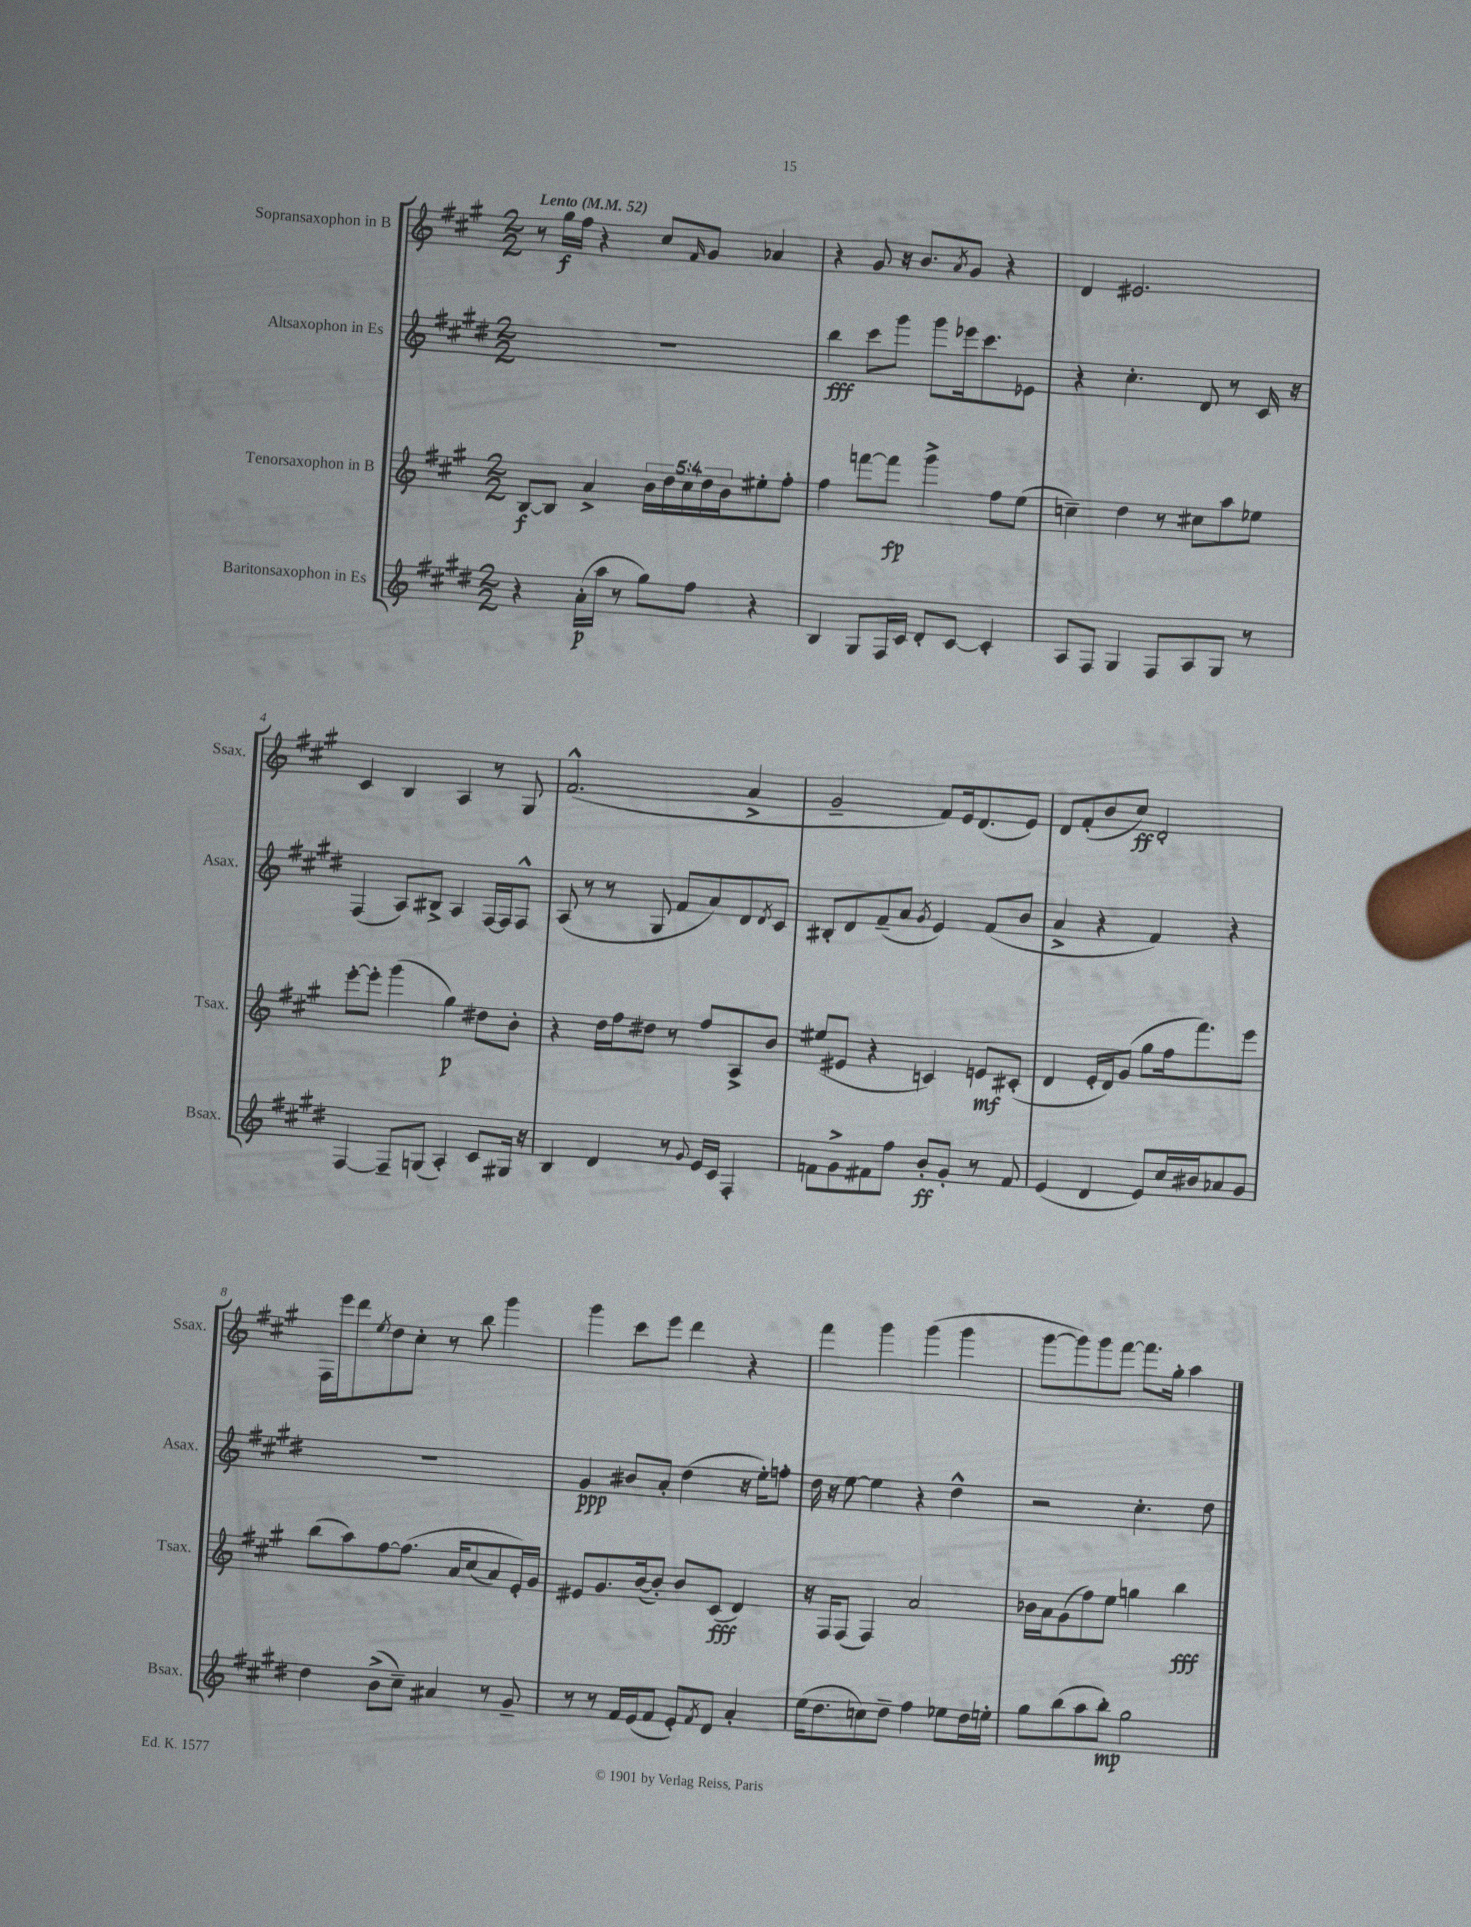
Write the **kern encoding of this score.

**kern	**dynam	**kern	**dynam	**kern	**dynam	**kern	**dynam
*part4	*part4	*part3	*part3	*part2	*part2	*part1	*part1
*staff4	*staff4	*staff3	*staff3	*staff2	*staff2	*staff1	*staff1
*I"Baritonsaxophon in Es	*	*I"Tenorsaxophon in B	*	*I"Altsaxophon in Es	*	*I"Sopransaxophon in B	*
*I'Bsax.	*	*I'Tsax.	*	*I'Asax.	*	*I'Ssax.	*
*clefG2	*	*clefG2	*	*clefG2	*	*clefG2	*
*k[f#c#g#d#]	*	*k[f#c#g#]	*	*k[f#c#g#d#]	*	*k[f#c#g#]	*
*M2/2	*	*M2/2	*	*M2/2	*	*M2/2	*
*MM52	*	*MM52	*	*MM52	*	*MM52	*
=1	=1	=1	=1	=1	=1	=1	=1
!	!	!	!	!	!	!LO:TX:a:B:t=Lento	!
4r	.	[8B/L	f	1r	.	8r	.
.	.	8B/J]	.	.	.	16gg#\LL	f
.	.	.	.	.	.	16ff#\JJ	.
(16a'\LL	p	4a^/	.	.	.	4r	.
16aa\JJ	.	.	.	.	.	.	.
8r	.	.	.	.	.	.	.
8gg#\L)	.	20b\LL	.	.	.	8cc#/L	.
.	.	20dd\	.	.	.	.	.
.	.	20cc#\	.	.	.	.	.
.	.	.	.	.	.	16qqf#/	.
8ff#\J	.	.	.	.	.	8g#/J	.
.	.	20dd\	.	.	.	.	.
.	.	20b\J	.	.	.	.	.
4r	.	8ee#X'\	.	.	.	4a-X/	.
.	.	8ff#'\J	.	.	.	.	.
=2	=2	=2	=2	=2	=2	=2	=2
4B/	.	4ff#\	.	4bb\	fff	4r	.
8G#/L	.	[8fffn\L	.	8ccc#\L	.	8g#/	.
16F#/L	.	8fff\J]	fp	8ggg#\J	.	16r	.
16c#/JJ	.	.	.	.	.	8.b/L	.
8d#'/L	.	4ggg#^\	.	8ggg#\L	.	.	.
.	.	.	.	.	.	8qa/	.
[8c#/J	.	.	.	16eee-X\k	.	8g#/J	.
.	.	.	.	8.ccc#\	.	.	.
4c#'/]	.	8ff#\L	.	.	.	4r	.
.	.	(8ee\J	.	8e-X\J	.	.	.
=3	=3	=3	=3	=3	=3	=3	=3
8A/L	.	4ccn~\)	.	4r	.	4d/	.
8F#/J	.	.	.	.	.	.	.
4G#/	.	4dd\	.	4.cc#'\	.	2.e#X/	.
8F#/L	.	8r	.	.	.	.	.
8A/	.	8cc#X\L	.	8d#/	.	.	.
8G#/J	.	8aa\	.	8r	.	.	.
8r	.	8ee-X\J	.	16c#/	.	.	.
.	.	.	.	16r	.	.	.
!!LO:LB:g=z
=4	=4	=4	=4	=4	=4	=4	=4
[4F#/	.	[8eee'\L	.	(4F#/	.	4c#/	.
.	.	8eee'\J]	.	.	.	.	.
8F#~/L]	.	(4ggg#\	.	8A/L)	.	4B/	.
(8Gn/J	.	.	.	8B#X^/J	.	.	.
4A'/)	.	4gg#\)	p	4A/	.	4A/	.
8c#/L	.	8dd#X\L	.	[16F#/LL	.	8r	.
.	.	.	.	16F#/J]	.	.	.
16G#X/Jk	.	8b'\J	.	8F#^^/J	.	8G#/	.
16r	.	.	.	.	.	.	.
=5	=5	=5	=5	=5	=5	=5	=5
4B/	.	4r	.	(8A/	.	(2.f#^^/	.
.	.	.	.	8r	.	.	.
4d#/	.	16dd\LL	.	8r	.	.	.
.	.	16ff#\J	.	.	.	.	.
.	.	8dd#X\J	.	8G#/	.	.	.
8r	.	8r	.	8f#/L	.	.	.
8qqg#/	.	.	.	.	.	.	.
16e/LL	.	8ff#/L	.	8a/)	.	.	.
16c#/JJ	.	.	.	.	.	.	.
4F#'/	.	8A^/	.	8d#/	.	4a^/	.
.	.	.	.	8qd#/	.	.	.
.	.	8b/J	.	8c#/J	.	.	.
=6	=6	=6	=6	=6	=6	=6	=6
8fn\L	.	(8ee#X/L	.	8B#X'/L	.	2g#~/	.
8g#^\	.	8e#X/J	.	8d#/	.	.	.
8f#X\	.	4r	.	(8f#~/	.	.	.
8ff#\J	.	.	.	8a/J	.	.	.
.	.	.	.	8qg#/	.	.	.
8b'/L	ff	4cn/)	.	4e/)	.	8f#/L)	.
8g#'/J	.	.	.	.	.	16e/k	.
.	.	.	.	.	.	(8.d/	.
8r	.	8en/L	mf	(8f#/L	.	.	.
8f#/	.	(8c#X'/J	.	8b/J	.	8e/J)	.
=7	=7	=7	=7	=7	=7	=7	=7
(4e/	.	4d/	.	4a^/	.	8d/L	.
.	.	.	.	.	.	(8f#'/	.
4d#/	.	16e'/LL	.	4r	.	8b/	.
.	.	16d/J)	.	.	.	.	.
.	.	(8g#/J	.	.	.	8cc#/J)	ff
8e/L)	.	8gg#\L	.	4f#/)	.	2d'/	.
16cc#/L	.	16ff#\k	.	.	.	.	.
16b#X/J	.	8.fff#\)	.	.	.	.	.
8a-X/	.	.	.	4r	.	.	.
8g#/J	.	8eee\J	.	.	.	.	.
!!LO:LB:g=z
=8	=8	=8	=8	=8	=8	=8	=8
4dd#\	.	(8bb\L	.	1r	.	16F#\LL	.
.	.	.	.	.	.	16eee\J	.
.	.	8aa\)	.	.	.	8ddd\	.
.	.	.	.	.	.	8qee/	.
(8b^\L	.	[8ff#\	.	.	.	8dd\	.
8cc#~\J)	.	(8.ff#\J]	.	.	.	8cc#'\J	.
4a#X/	.	.	.	.	.	8r	.
.	.	16a/KL	.	.	.	.	.
.	.	(8cc#/	.	.	.	8bb\	.
8r	.	8a/)	.	.	.	4ggg#\	.
8g#~/	.	16e'/L)	.	.	.	.	.
.	.	16g#/JJ	.	.	.	.	.
=9	=9	=9	=9	=9	=9	=9	=9
8r	.	8e#X/L	.	4g#/	ppp	4ggg#\	.
8r	.	8.g#/	.	.	.	.	.
16f#/LL	.	.	.	8b#X/L	.	8ccc#\L	.
(16e/J	.	([16b/k	.	.	.	.	.
8f#/J	.	8b'/J])	.	8a'/J	.	8eee\J	.
8e'/L)	.	8b/L	.	(4dd#\	.	4ddd\	.
8qf#/	.	.	.	.	.	.	.
8d#/J	.	(8c#/J	fff	.	.	.	.
4a'/	.	4d/)	.	16r	.	4r	.
.	.	.	.	16ee'\KL)	.	.	.
.	.	.	.	8ffn'\J	.	.	.
=10	=10	=10	=10	=10	=10	=10	=10
(16ee\KL	.	16r	.	16dd#\	.	4fff#\	.
8.dd#\	.	16F#/KL	.	16r	.	.	.
.	.	(8F#/J	.	[8ee\	.	.	.
8ccn\)	.	4F#/)	.	4ee\]	.	4ggg#\	.
8dd#~\J	.	.	.	.	.	.	.
4ff#\	.	2a/	.	4r	.	(4ggg#\	.
8ee-X\L	.	.	.	4dd#^^\	.	4ggg#\	.
16dd#\L	.	.	.	.	.	.	.
16een'\JJ	.	.	.	.	.	.	.
=11	=11	=11	=11	=11	=11	=11	=11
8gg#\L	.	16b-X\LL	.	2r	.	[8ggg#\L	.
.	.	16a\J	.	.	.	.	.
(8bb\	.	(8g#\	.	.	.	8ggg#\])	.
8aa\	.	8ff#\)	.	.	.	8ggg#\	.
8bb'\J)	mp	8ee\J	.	.	.	[8fff#\J	.
2gg#\	.	4ggn\	.	4.cc#'\	.	8.fff#\L]	.
.	.	.	.	.	.	16gg#'\Jk	.
.	.	4bb\	fff	.	.	4aa\	.
.	.	.	.	8dd#\	.	.	.
==	==	==	==	==	==	==	==
*-	*-	*-	*-	*-	*-	*-	*-
